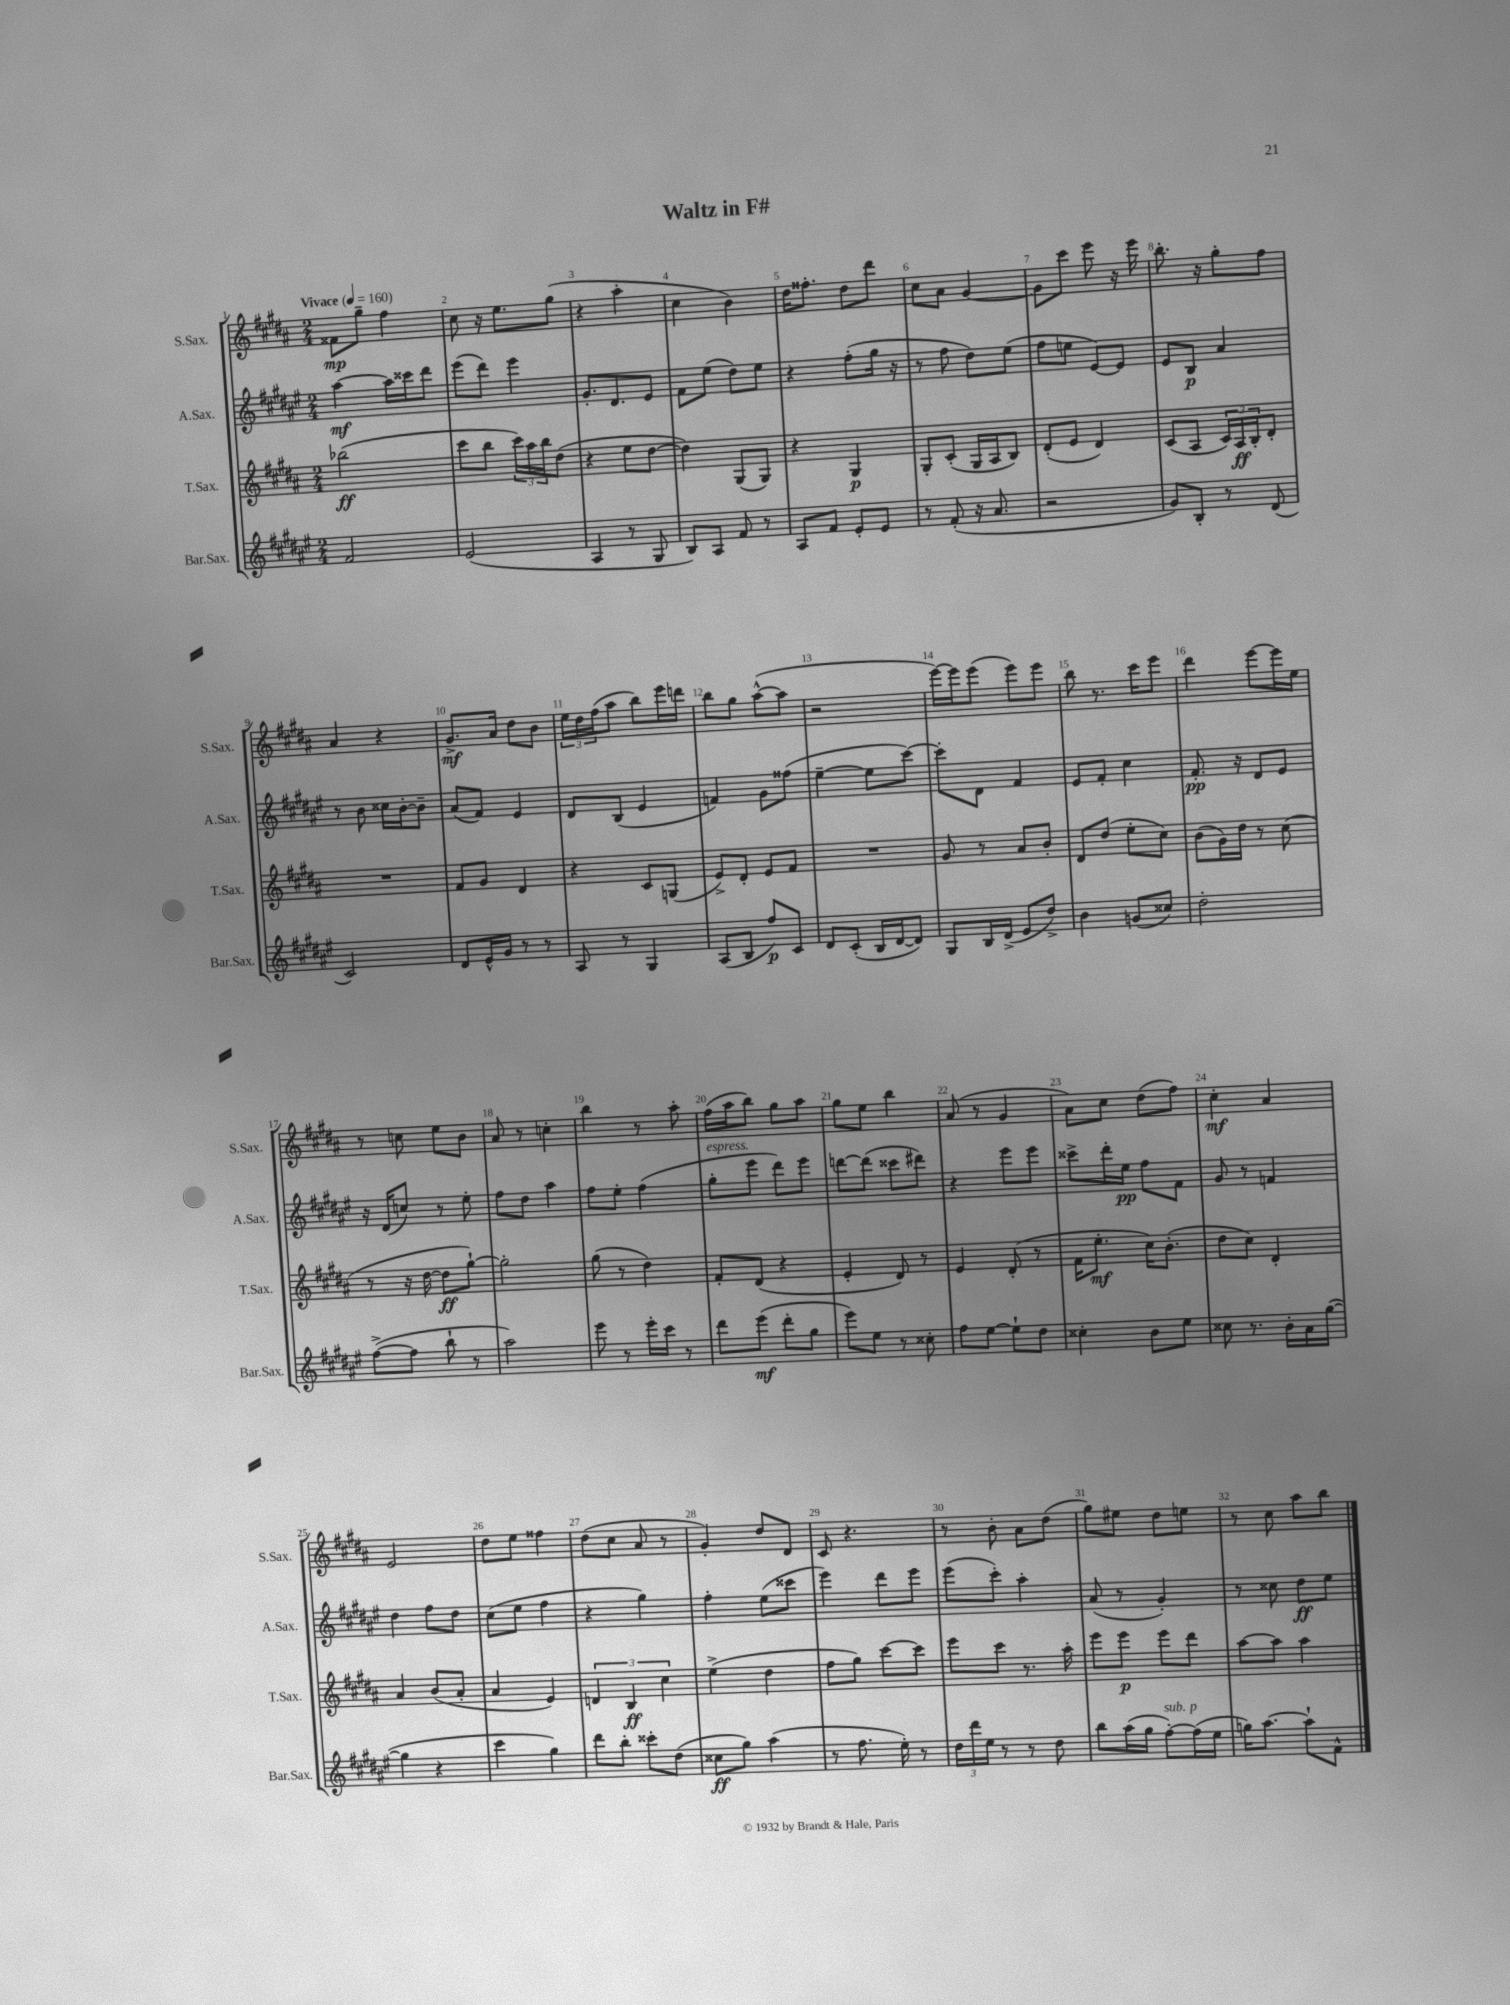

**kern	**dynam	**kern	**dynam	**kern	**dynam	**kern	**dynam
*part4	*part4	*part3	*part3	*part2	*part2	*part1	*part1
*staff4	*staff4	*staff3	*staff3	*staff2	*staff2	*staff1	*staff1
*I"Bar.Sax.	*	*I"T.Sax.	*	*I"A.Sax.	*	*I"S.Sax.	*
*I'Bar.Sax.	*	*I'T.Sax.	*	*I'A.Sax.	*	*I'S.Sax.	*
*clefG2	*	*clefG2	*	*clefG2	*	*clefG2	*
*k[f#c#g#d#a#e#]	*	*k[f#c#g#d#a#]	*	*k[f#c#g#d#a#e#]	*	*k[f#c#g#d#a#]	*
*M2/4	*	*M2/4	*	*M2/4	*	*M2/4	*
*MM160	*	*MM160	*	*MM160	*	*MM160	*
=1	=1	=1	=1	=1	=1	=1	=1
!	!	!	!	!	!	!LO:TX:a:B:t=Vivace	!
2f#/	.	(2bb-X\	ff	[4aa#\	mf	8f##X\L	mp
.	.	.	.	.	.	8gg#~\J	.
.	.	.	.	16aa#\LL]	.	4ff#\	.
.	.	.	.	16ccc##X\J	.	.	.
.	.	.	.	8ddd#\J	.	.	.
=2	=2	=2	=2	=2	=2	=2	=2
(2e#/	.	8ccc#\L	.	(8eee#\L	.	8cc#\	.
.	.	8bb\J	.	8ddd#\J)	.	16r	.
.	.	.	.	.	.	8.ee\L	.
.	.	24ccc#\LL)	.	4eee#\	.	.	.
.	.	24aa#\	.	.	.	.	.
.	.	24bb\J	.	.	.	.	.
.	.	(8dd#\J	.	.	.	(8gg#\J	.
=3	=3	=3	=3	=3	=3	=3	=3
4A#/	.	4r	.	8.g#'/L	.	4r	.
.	.	.	.	8.d#/	.	.	.
8r	.	8ee\L	.	.	.	4aa#'\	.
8G#/	.	[8dd#\J	.	8e#/J	.	.	.
=4	=4	=4	=4	=4	=4	=4	=4
8B/L)	.	4dd#\])	.	8f#\L	.	4cc#\	.
8A#/J	.	.	.	(8ee#\J	.	.	.
8f#/	.	(8G#/L	.	8dd#\L)	.	4b\)	.
8r	.	8G#/J)	.	8ee#\J	.	.	.
=5	=5	=5	=5	=5	=5	=5	=5
8A#/L	.	4r	.	4r	.	16dd#\KL	.
.	.	.	.	.	.	8.ff##X'\J	.
8f#/J	.	.	.	.	.	.	.
8e#'/L	.	4G#/	p	(8ff#'\L	.	8dd#\L	.
8e#/J	.	.	.	16gg#\Jk	.	8ddd#\J	.
.	.	.	.	16r	.	.	.
=6	=6	=6	=6	=6	=6	=6	=6
8r	.	8G#'/L	.	8r	.	8cc#\L	.
(8f#'/	.	(8c#'/J	.	8ff#\	.	8a#\J	.
16r	.	16G#/LL	.	8dd#\L)	.	[4g#/	.
8.a#/	.	16A#/J	.	.	.	.	.
.	.	8B/J)	.	(8ee#\J	.	.	.
=7	=7	=7	=7	=7	=7	=7	=7
2r	.	(8d#'/L	.	8ff#\L	.	8g#\L]	.
.	.	8e/J	.	8een\J	.	8ccc#\J	.
.	.	4d#/)	.	[8e#/L)	.	8eee\	.
.	.	.	.	8e#/J]	.	16r	.
.	.	.	.	.	.	16eee\	.
=8	=8	=8	=8	=8	=8	=8	=8
8g#/L)	.	(8c#/L	.	8e#/L	.	8.bb'\	.
8B'/J	.	8A#/J	.	8B/J	p	.	.
.	.	.	.	.	.	16r	.
8r	.	24c#/LL)	.	4a#/	.	8gg#'\L	.
.	.	24A#/	ff	.	.	.	.
.	.	24B'/J	.	.	.	.	.
(8d#/	.	8d#'/J	.	.	.	8ff#\J	.
!!LO:LB:g=z
=9	=9	=9	=9	=9	=9	=9	=9
2c#/)	.	2r	.	8r	.	4a#/	.
.	.	.	.	8b\	.	.	.
.	.	.	.	16cc##X\LL	.	4r	.
.	.	.	.	[16b'\J	.	.	.
.	.	.	.	8b~\J]	.	.	.
=10	=10	=10	=10	=10	=10	=10	=10
8d#/L	.	8f#/L	.	(8a#/L	.	8.g#^/L	mf
16e#^^/L	.	8g#/J	.	8f#/J)	.	.	.
16g#/JJ	.	.	.	.	.	16a#/Jk	.
8r	.	4d#/	.	4e#/	.	8dd#\L	.
8r	.	.	.	.	.	8b\J	.
=11	=11	=11	=11	=11	=11	=11	=11
8A#/	.	4r	.	8d#/L	.	24ee\LL	.
.	.	.	.	.	.	24dd#\	.
.	.	.	.	.	.	(24ff#\J	.
8r	.	.	.	(8B/J	.	8aa#\J	.
4G#/	.	8c#/L	.	4e#/	.	8bb\L)	.
.	.	(8Gn/J	.	.	.	16eee\L	.
.	.	.	.	.	.	16dddn\JJ	.
=12	=12	=12	=12	=12	=12	=12	=12
(8A#/L	.	8e^/L)	.	4fn/)	.	8bb\L	.
8B/J	.	8d#'/J	.	.	.	8gg#\J	.
8ff#/L)	p	8e/L	.	8g#\L	.	([8aa#^^\L	.
8c#/J	.	8f#/J	.	(8ff##X\J	.	8aa#\J]	.
=13	=13	=13	=13	=13	=13	=13	=13
8d#/L	.	2r	.	[4ee#~\	.	2r	.
(8c#'/J	.	.	.	.	.	.	.
16B/LL	.	.	.	8ee#\L]	.	.	.
[16d#/J	.	.	.	.	.	.	.
8d#/J])	.	.	.	[8ccc#\J)	.	.	.
=14	=14	=14	=14	=14	=14	=14	=14
8G#/L	.	8g#/	.	8ccc#'\L]	.	[16eee\LL)	.
.	.	.	.	.	.	16eee\J]	.
16B/L	.	8r	.	8d#\J	.	(8eee\J	.
(16d#^/JJ	.	.	.	.	.	.	.
8e#/L	.	8a#/L	.	4f#/	.	8eee\L)	.
8dd#^/J)	.	8b'/J	.	.	.	8eee\J	.
=15	=15	=15	=15	=15	=15	=15	=15
4b\	.	8d#/L	.	8e#/L	.	8bb\	.
.	.	(8dd#/J	.	8f#'/J	.	8.r	.
(8gn/L	.	8ee'\L	.	4cc#\	.	.	.
.	.	.	.	.	.	16ccc#\KL	.
8cc##X/J)	.	8cc#\J)	.	.	.	8eee\J	.
=16	=16	=16	=16	=16	=16	=16	=16
2dd#'\	.	(8b\L	.	8.f#'/	pp	4ddd#\	.
.	.	16g#\L)	.	.	.	.	.
.	.	16dd#\JJ	.	16r	.	.	.
.	.	8r	.	8d#/L	.	[8eee\L	.
.	.	(8cc#\	.	8e#/J	.	16eee\L]	.
.	.	.	.	.	.	16ee\JJ	.
!!LO:LB:g=z
=17	=17	=17	=17	=17	=17	=17	=17
([8ff#^\L	.	8r	.	16r	.	8r	.
.	.	.	.	(16d#/KL	.	.	.
8ff#\J]	.	16r	.	8ccn/J)	.	8ccn\	.
.	.	[16dd#\	.	.	.	.	.
8bb`\	.	8dd#\L]	ff	8r	.	8ee\L	.
8r	.	[8gg#`\J)	.	8ee#'\	.	8b\J	.
=18	=18	=18	=18	=18	=18	=18	=18
2aa#\)	.	2gg#'\]	.	8ff#\L	.	8a#/	.
.	.	.	.	8dd#\J	.	8r	.
.	.	.	.	4aa#\	.	4ccn'\	.
=19	=19	=19	=19	=19	=19	=19	=19
8eee#\	.	(8gg#\	.	8ff#\L	.	4bb\	.
8r	.	8r	.	8ee#'\J	.	.	.
16eee#'\LL	.	4dd#\)	.	(4ff#\	.	8r	.
16ccc#\JJ	.	.	.	.	.	.	.
8r	.	.	.	.	.	8aa#'\	.
=20	=20	=20	=20	=20	=20	=20	=20
!	!	!	!	!LO:TX:a:i:t=espress.	!	!	!
8ddd#\L	.	8f#'/L	.	8gg#'\L	.	(16ff#\LL	.
.	.	.	.	.	.	16aa#\J	.
(8eee#\J	mf	(8d#/J	.	8eee#\J	.	8bb\J)	.
8ddd#'\L	.	4r	.	8ddd#\L)	.	8gg#\L	.
8gg#\J	.	.	.	8eee#\J	.	8aa#\J	.
=21	=21	=21	=21	=21	=21	=21	=21
8eee#\L)	.	4e'/	.	[8dddn\L	.	8gg#\L	.
8ee#\J	.	.	.	(8ddd\J]	.	8ee\J	.
8r	.	8d#/)	.	8ccc##X\L	.	4bb\	.
8cc##X'\	.	8r	.	8ddd#X\J)	.	.	.
=22	=22	=22	=22	=22	=22	=22	=22
8ff#\L	.	4e/	.	4r	.	(8a#/	.
[8ee#\J	.	.	.	.	.	8r	.
8ee#`\L]	.	(8d#'/	.	8eee#\L	.	4g#/	.
8dd#\J	.	8r	.	8eee#\J	.	.	.
=23	=23	=23	=23	=23	=23	=23	=23
4cc##X'\	.	16f#\KL	.	8ccc##X^\L	.	8a#\L)	.
.	.	8.ee'\J	mf	.	.	.	.
.	.	.	.	16ddd#'\L	.	8cc#\J	.
.	.	.	.	16ee#\JJ	pp	.	.
8b\L	.	16cc#\KL)	.	8ff#\L	.	(8dd#\L	.
.	.	(8.b'\J	.	.	.	.	.
8ee#\J	.	.	.	8f#\J	.	8ff#\J)	.
=24	=24	=24	=24	=24	=24	=24	=24
8cc##X\	.	8dd#\L	.	8g#/	.	4cc#'\	mf
8.r	.	8cc#\J)	.	8r	.	.	.
.	.	4d#'/	.	4fn/	.	4a#/	.
16b'\LL	.	.	.	.	.	.	.
16a#\	.	.	.	.	.	.	.
([16gg#\JJ	.	.	.	.	.	.	.
!!LO:LB:g=z
=25	=25	=25	=25	=25	=25	=25	=25
4gg#\]	.	4a#/	.	4dd#\	.	2e/	.
4r	.	(8b/L	.	8ff#\L	.	.	.
.	.	8a#'/J	.	8dd#\J	.	.	.
=26	=26	=26	=26	=26	=26	=26	=26
4ccc#\	.	4a#/	.	(8cc#\L	.	8dd#\L	.
.	.	.	.	8ee#\J	.	8ee\J	.
4gg#\)	.	4e/)	.	4ff#\	.	4ff##X\	.
=27	=27	=27	=27	=27	=27	=27	=27
8ddd#\L	.	6dn/	.	4r	.	(8dd#\L	.
8bb'\J	.	.	.	.	.	8cc#\J	.
.	.	6B/	ff	.	.	.	.
8ccc##X'\L	.	.	.	4gg#\)	.	8a#/	.
.	.	6cc#\	.	.	.	.	.
(8dd#\J	.	.	.	.	.	8r	.
=28	=28	=28	=28	=28	=28	=28	=28
8cc##X\L	ff	(4ee^\	.	4ff#'\	.	4g#'/)	.
8gg#\J)	.	.	.	.	.	.	.
(4aa#\	.	4dd#\	.	(8ee#\L	.	8dd#/L	.
.	.	.	.	8ccc##X\J	.	8d#/J	.
=29	=29	=29	=29	=29	=29	=29	=29
8r	.	8ff#\L	.	4eee#\)	.	8c#/	.
8.ff#\	.	8gg#\J)	.	.	.	4.r	.
.	.	[8ccc#\L	.	8ddd#\L	.	.	.
16ee#'\)	.	.	.	.	.	.	.
8r	.	8ccc#\J]	.	8eee#\J	.	.	.
=30	=30	=30	=30	=30	=30	=30	=30
24dd#\LL	.	8eee\L	.	(8eee#\L	.	8r	.
24ddd#\	.	.	.	.	.	.	.
24ee#\JJ	.	.	.	.	.	.	.
8r	.	8ccc#\J	.	8ccc#'\J)	.	8b'\	.
8r	.	8.r	.	4aa#'\	.	8a#\L	.
8dd#\	.	.	.	.	.	(8dd#\J	.
.	.	16aa#'\	.	.	.	.	.
=31	=31	=31	=31	=31	=31	=31	=31
8bb\L	.	8eee\L	.	(8a#/	.	8gg#\L)	.
(16aa#\L	.	8eee\J	p	8r	.	8ee#X\J	.
16gg#\JJ	.	.	.	.	.	.	.
!LO:TX:a:i:t=sub. p	!	!	!	!	!	!	!
[8ff#'\L)	.	8eee\L	.	4g#'/)	.	8dd#\L	.
(16ff#\L]	.	8ddd#\J	.	.	.	8een\J	.
16ee#\JJ	.	.	.	.	.	.	.
=32	=32	=32	=32	=32	=32	=32	=32
16ggn\KL)	.	[8aa#\L	.	8r	.	8r	.
[8.aa#\J	.	.	.	.	.	.	.
.	.	8aa#\J]	.	8cc##X\	.	8cc#\	.
8aa#`\L]	.	4aa#\	.	8dd#\L	ff	8aa#\L	.
8f#^^\J	.	.	.	8ee#\J	.	8bb\J	.
==	==	==	==	==	==	==	==
*-	*-	*-	*-	*-	*-	*-	*-
